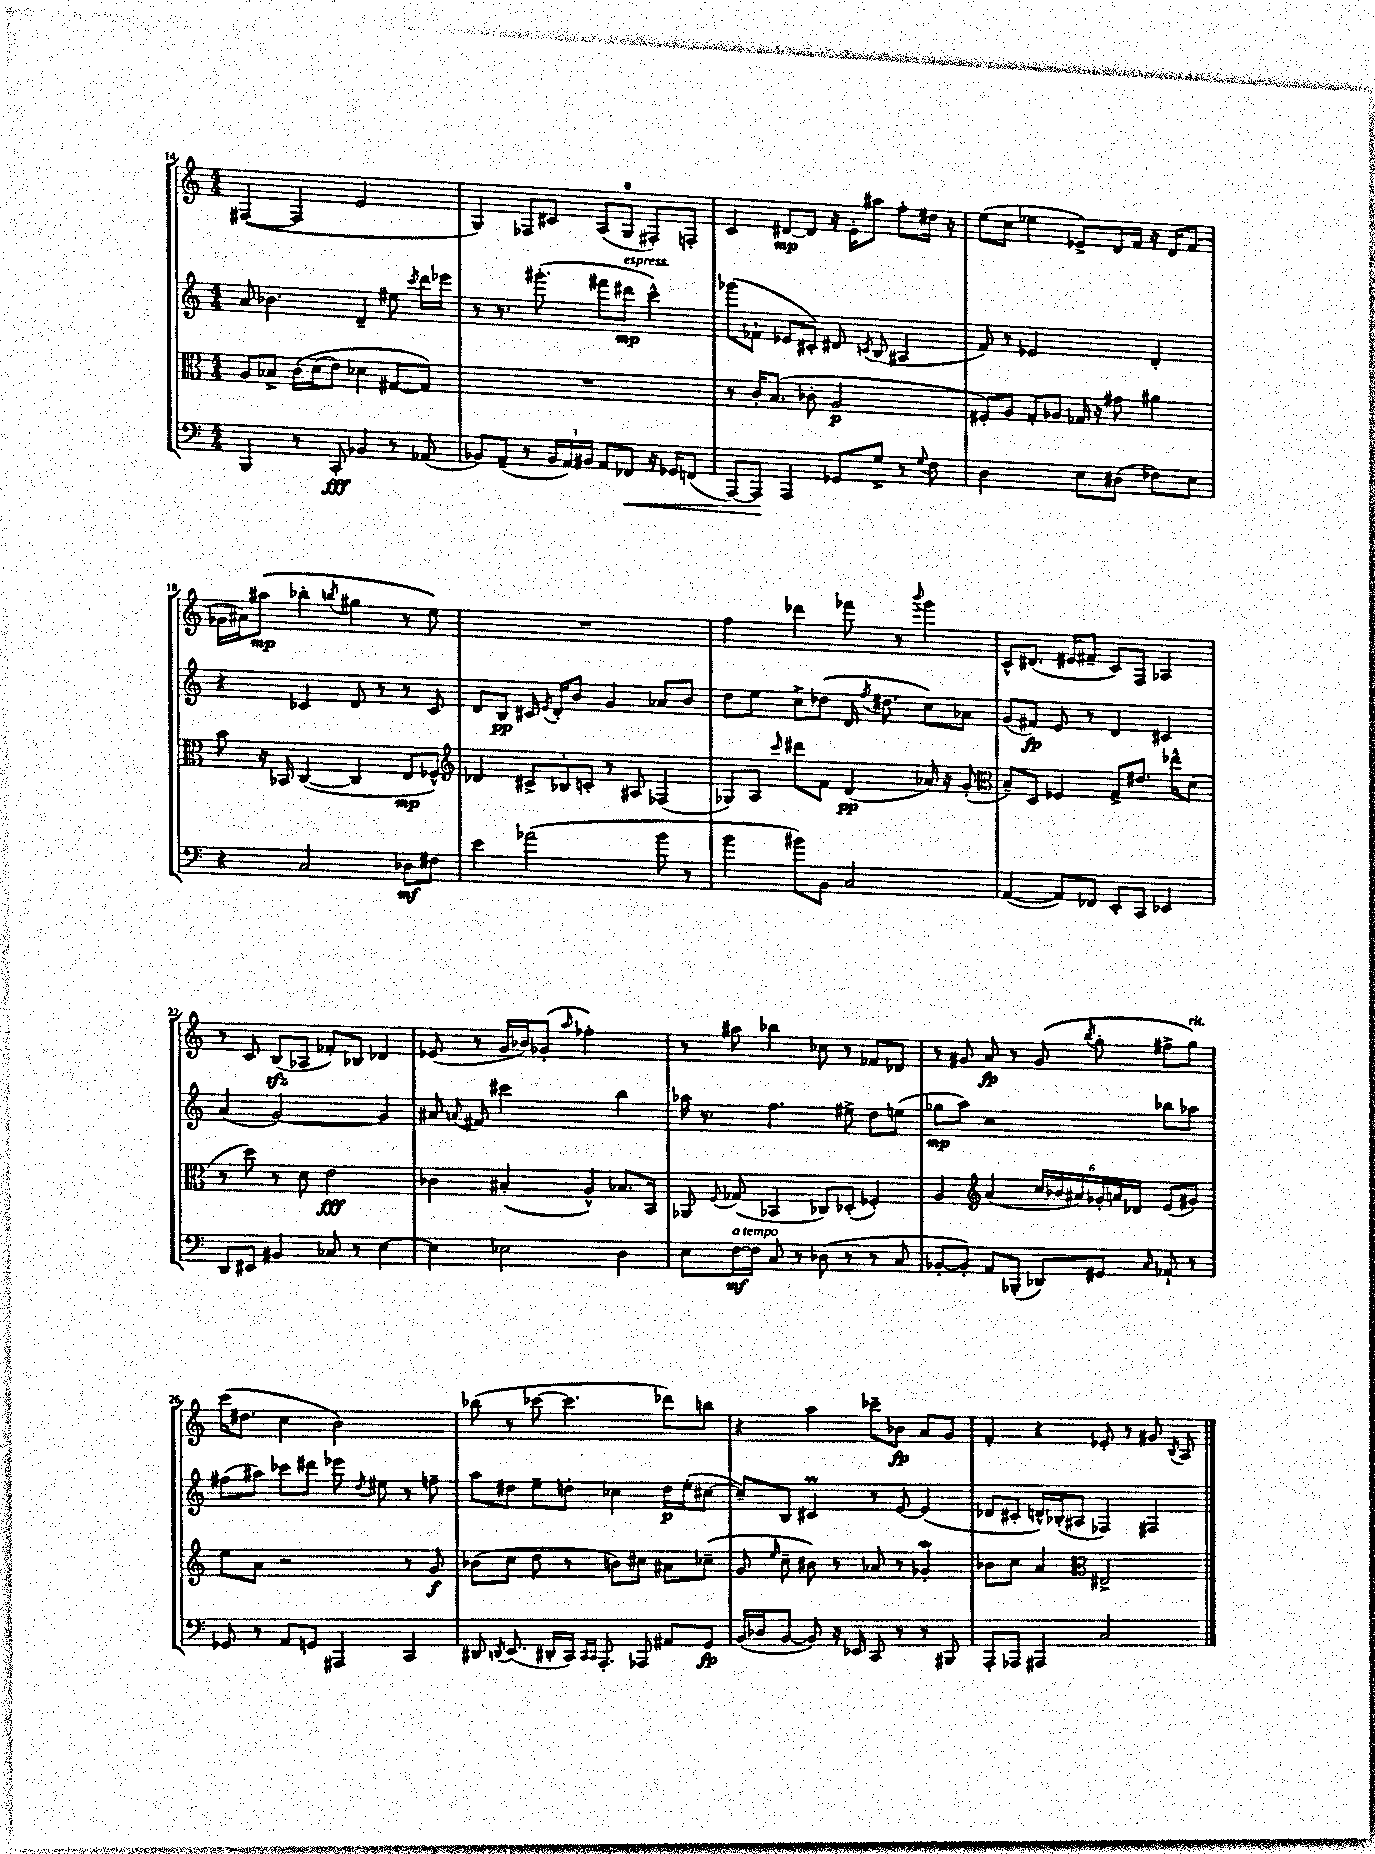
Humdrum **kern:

**kern	**kern	**kern	**kern
*staff4	*staff3	*staff2	*staff1
*clefF4	*clefC3	*clefG2	*clefG2
*k[]	*k[]	*k[]	*k[]
*M4/4	*M4/4	*M4/4	*M4/4
4BBB	8A	8a	([4F#
.	8B-^	4.b-	.
8r	&(16c	.	4F#]
.	(16d	.	.
8CC'	8e)	.	.
4BB-	4d-	4d~	2e
8r	[8G#	8ee#	.
.	.	8qccc	.
(8AA-	8G#]&)	16ddd	.
.	.	16eee-	.
=	=	=	=
8BB-)	1r	8r	4G)
(8AA~	.	8.r	.
8r	.	.	8F-
.	.	(8.ggg#'	.
24BB-	.	.	8c#
24AA)	.	.	.
24BB#	.	.	.
8AA	.	8fff#	(8A
8FF-	.	8ddd#	8G
16r	.	4ccc^^)	8F#')
16GG-	.	.	.
(8FF	.	.	8F'
=	=	=	=
[8AAA)	8r	(8ggg-	4c
8AAA]	16c'	8f-`	.
.	(8.B	.	.
4AAA	.	8e-	[8d#
.	8c-'	8c#')	8d#]
8GG-	2A	8d#	16r
.	.	.	16e'
.	.	8qc	.
8G^	.	(8B	8aa#
8r	.	4A#	8ff'
8qqG	.	.	.
8F	.	.	16dd#
.	.	.	16r
=	=	=	=
2D	8F#')	8f)	(8ee
.	8A	8r	8cc
.	8G'	2e-	4ee-
.	8A-	.	.
8E	16G-	.	8e-^)
.	16r	.	.
(8D#	8g#	.	16d
.	.	.	16f
8F-)	4a#	4d'	16r
.	.	.	16d
8E	.	.	(8f
=	=	=	=
4r	8b	4r	16g-
.	.	.	16a#)
.	16r	.	(8aa#
.	16BB-	.	.
2C	([4C	4c-	4bb-'
.	.	.	8qbb
.	4C]	8d	4gg#
.	.	8r	.
8D-	8E	8r	8r
8F#	8F-^^)	8c-	8ee)
=	=	=	=
*	*clefG2	*	*
4e	4d-	8d	1r
.	.	8B	.
(2a-	12c#^	16c#	.
.	.	8qe	.
.	.	16d'	.
.	12B-	.	.
.	.	8b	.
.	12c'	.	.
.	8r	4g	.
.	8A#	.	.
8b	(4F-	8a-	.
8r	.	8b	.
=	=	=	=
4b	8G-)	8dd	4ff
.	8A	8ee	.
.	16qqccc	.	.
8b#)	8ddd#	8cc^	4ddd-
8BB	8f	(8dd-	.
2C	(4d	16d	8fff-
.	.	8qff	.
.	.	8.dd#	.
.	.	.	8r
.	.	.	8qqbbb
.	16a-)	8cc)	4ggg
.	16r	.	.
.	(8g'	8a-	.
=	=	=	=
*	*clefC3	*	*
([4AA	8B~)	(8g	8c^^
.	8D	8f#)	(8.d#
8AA])	4F-	8e	.
.	.	.	16e#
8FF-	.	8r	8f#~
8EE'	8G^	4d	8c)
8CC	8.e#	.	8F
4EE-	.	4c#	4A-
.	16ee-^^	.	.
.	(8d	.	.
=	=	=	=
8DD	8r	(4a	8r
8EE#	8dd)	.	8c
4BB#	8r	[2g)	(8B
.	8d	.	8A-
8C-	2e	.	8f-')
8r	.	.	8B-
[4E	.	4g]	4d-
=	=	=	=
4E]	4c-	8a#	(8e-
.	.	8qqa	.
.	.	8f#	8r
2E-	(4B#'	2ccc#	16g
.	.	.	16b-)
.	.	.	(8g-'
.	.	.	16qqaa
.	4A^^)	.	2ff-')
4D	8.B-	4bb	.
.	16BB	.	.
=	=	=	=
8E	8AA-	16aa-	8r
.	.	8.r	.
.	8qqF	.	.
[16F	(8G-	.	8aa#
16F]	.	.	.
8C	4BB-	4.ff	4bb-
8r	.	.	.
(8D-	8C-)	.	8cc-
8r	(8D-'	8ee#^	8r
8r	4F-')	8dd	8f-
8C	.	(8ee	8d-
=	=	=	=
[8BB-'	4A	8gg-	8r
8BB-'])	.	8aa)	8g#
*	*clefG2	*	*
8AA	(4a	2r	8a
(8BBB-'	.	.	8r
8DD-)	24cc	.	(8g#
.	24b-	.	.
.	24a#)	.	.
.	.	.	8qbb
8GG#	24g-'	.	8gg'
.	24a	.	.
.	24d-	.	.
16qqC	.	.	.
8AA-`	(8e	8bb-	8ff#^
8r	8g#)	8aa-	8gg)
=	=	=	=
8GG-	8ee	(8ff#	(16ccc
.	.	.	8.dd#
8r	8a	8aa#)	.
8AA	2r	8ccc-	4cc
8GG	.	8ddd#	.
4AAA#	.	8eee-	2b)
.	.	8qdd	.
.	.	8ee#	.
4CC	8r	8r	.
.	8g	8ff~	.
=	=	=	=
8DD#	(8b-	8aa	(8bb-
8qDD	.	.	.
(8.EE	8cc	8dd#	8r
.	8dd	8ee~	[8ccc-
16DD#'	.	.	.
16CC)	8r	8dd'	4.ccc-]
16qqCC	.	.	.
16qqCC	.	.	.
8.AAA'	.	.	.
.	8b)	4cc-	.
8AAA-	8cc#	.	.
8AA#	8a#	16dd	8ddd-)
.	.	(16ee'	.
8GG	(8cc-~	[8cc#	8bb
=	=	=	=
(16BB	8g	8cc#~])	4r
16D-	.	.	.
.	16qqee	.	.
[8BB	8cc~	8B	.
8BB])	8b#)	4c#	4aa
16r	8r	.	.
16EE-	.	.	.
8CC	8a-	8r	8ccc-~
8r	8r	[8e	8b-
8r	4g-'	(4e]	8a
8BBB#	.	.	8g
=	=	=	=
8AAA'	8b-	8d-	4f'
8AAA-	8cc	8c#'	.
4AAA#	4a	16d^^)	4r
.	.	(16B-'	.
.	.	8A#	.
*	*clefC3	*	*
2C	2E#^	4F-)	8e-'
.	.	.	8r
.	.	4F#	8g#
.	.	.	8qB
.	.	.	8A
==	==	==	==
*-	*-	*-	*-
